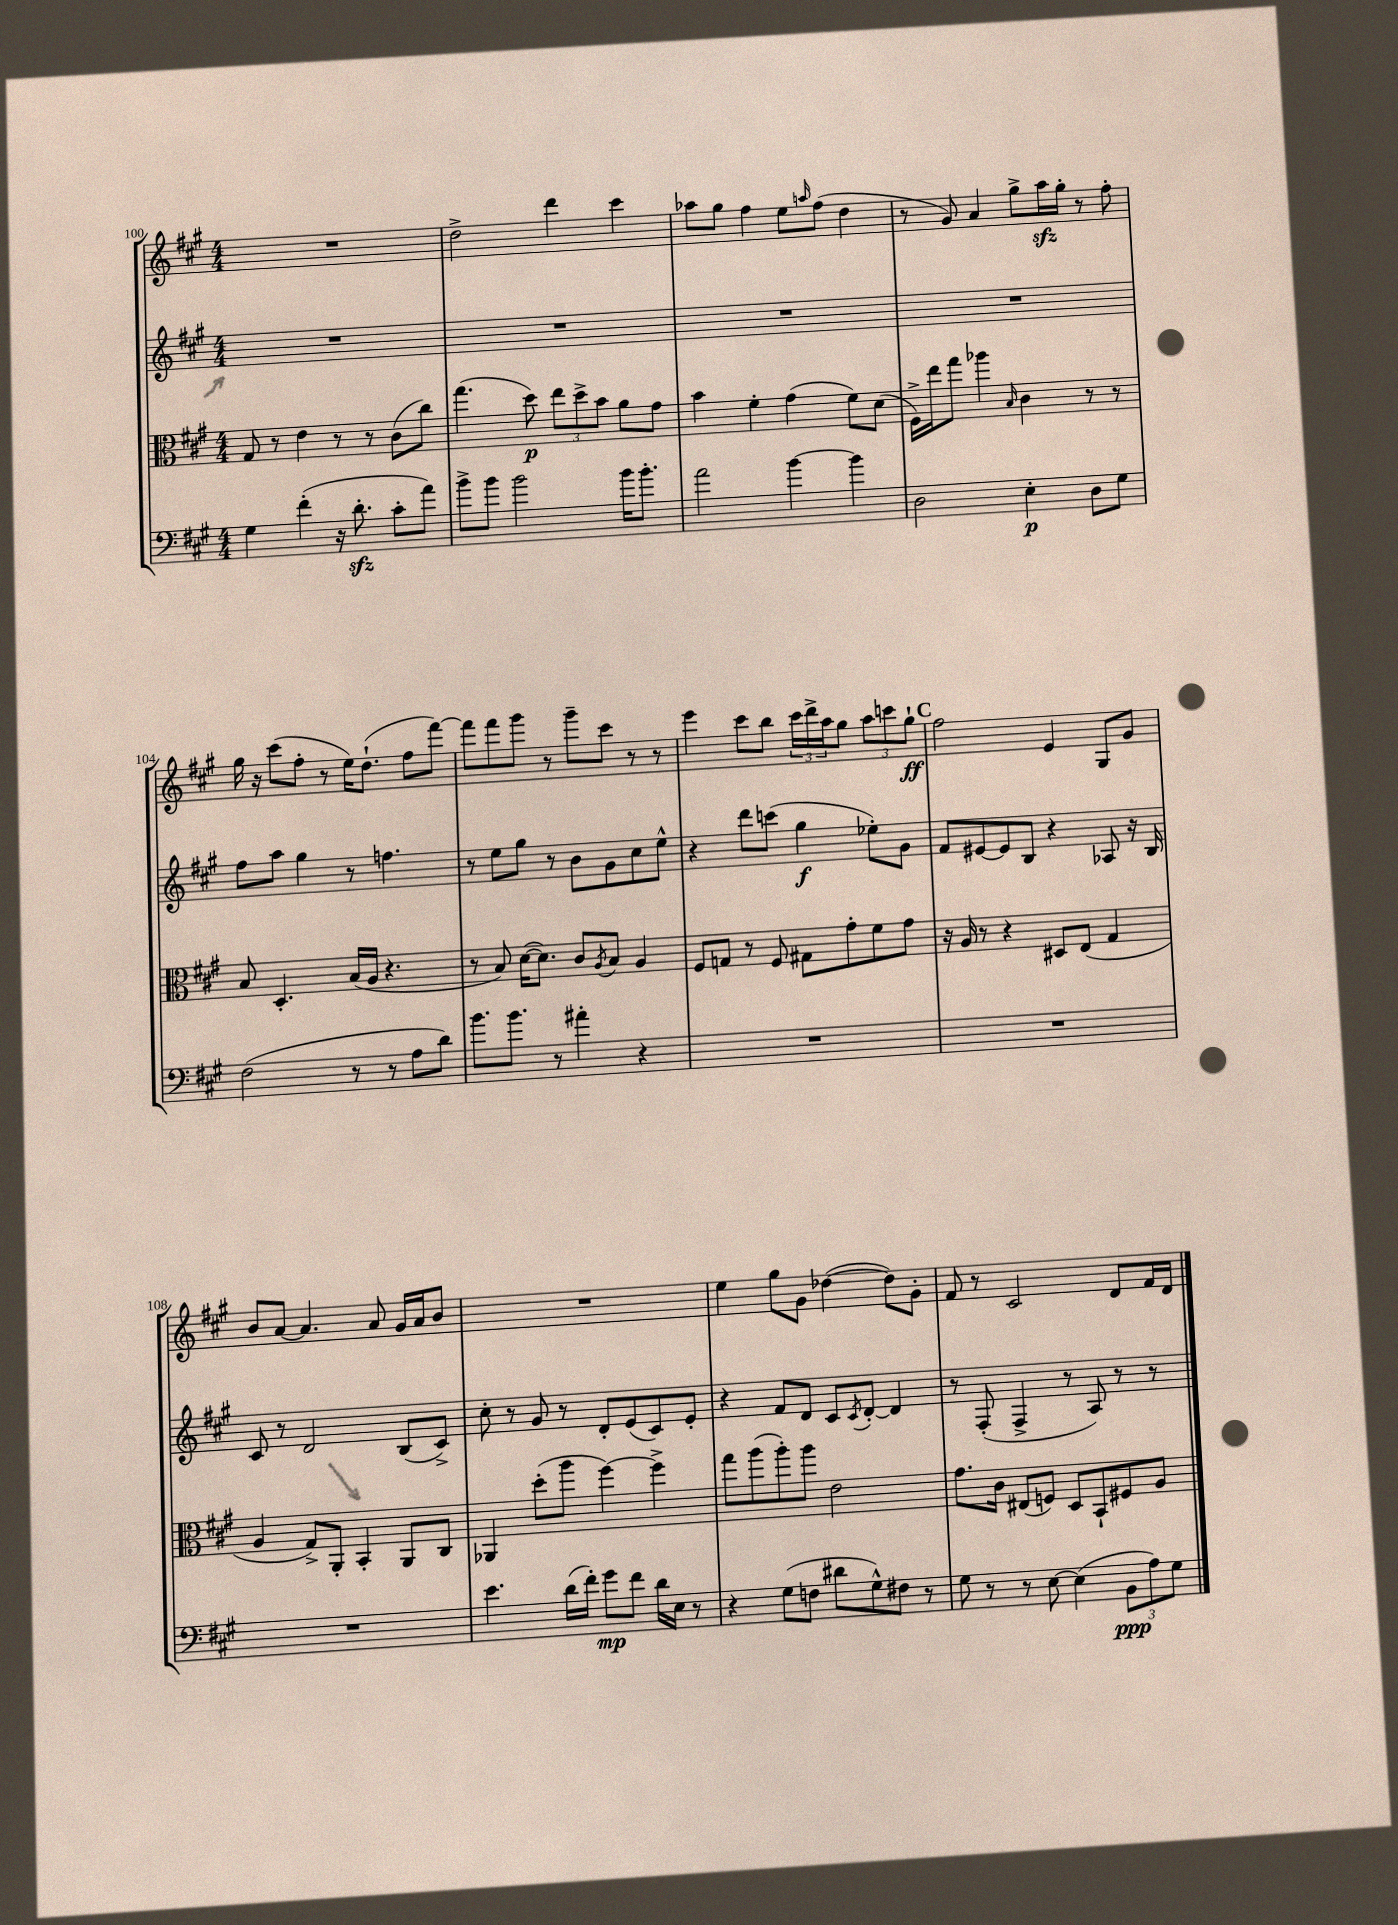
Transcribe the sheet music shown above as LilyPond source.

<<
\new StaffGroup <<
\new Staff = "s0" {
    \clef treble \key a \major \numericTimeSignature \time 4/4
    R1 |
    d''2-> d'''4 cis'''4 |
    aes''8 gis''8 fis''4 e''8 \grace { a''16 } fis''8( d''4 |
    r8 gis'8) a'4 gis''8-> a''16\sfz gis''16-. r8 fis''8-. |
    gis''16 r16 cis'''8( fis''8-. r8 e''16) d''8.-!( fis''8 fis'''8~) |
    fis'''8 fis'''8 gis'''8 r8 gis'''8-- cis'''8 r8 r8 |
    e'''4 cis'''8 b''8 \tuplet 3/2 { cis'''16 d'''16-> a''16 } gis''8 \tuplet 3/2 { a''8 c'''8 gis''8-!\ff } |
    \mark \markup { \bold "C" } fis''2 e'4 gis8 gis'8 |
    b'8 a'8~ a'4. a'8 gis'16 a'16 b'8 |
    R1 |
    e''4 gis''8 gis'8 des''4~( des''8) gis'8-. |
    fis'8 r8 cis'2 d'8 fis'16 d'16 \bar "|." |
}
\new Staff = "s1" {
    \clef treble \key a \major \numericTimeSignature \time 4/4
    R1 |
    R1 |
    R1 |
    R1 |
    fis''8 a''8 gis''4 r8 f''4. |
    r8 e''8 gis''8 r8 b'8 gis'8 cis''8 e''8-^ |
    r4 d'''8 c'''8( gis''4\f ees''8-.) gis'8 |
    \mark \markup { \bold "C" } fis'8 eis'8~ eis'8 b8 r4 aes8 r16 b16 |
    cis'8 r8 d'2 b8( cis'8->) |
    cis''8-. r8 gis'8 r8 d'8-. e'8( cis'8) e'8-. |
    r4 fis'8 d'8 cis'8 \acciaccatura { cis'8 } d'8~-. d'4 |
    r8 fis8-.( fis4-> r8 a8) r8 r8 \bar "|." |
}
\new Staff = "s2" {
    \clef alto \key a \major \numericTimeSignature \time 4/4
    gis8 r8 e'4 r8 r8 cis'8( cis''8) |
    gis''4.( d''8\p) \tuplet 3/2 { e''8 d''8-> b'8 } a'8 gis'8 |
    b'4 fis'4-. gis'4( fis'8) d'8( |
    fis16->) e''16 gis''8 aes''4 \grace { b16 } cis'4 r8 r8 |
    b8 d4.-. b16( a16 r4. |
    r8 b8) d'16~( d'8.) cis'8 \acciaccatura { a8 } b8 a4 |
    fis8 g8 r8 fis8 gis8 gis'8-. fis'8 gis'8 |
    \mark \markup { \bold "C" } r16 a16 r8 r4 dis8 e8( gis4 |
    a4 gis8->) a,8-. b,4-. a,8 cis8 |
    aes,4 d''8-.( a''8 fis''4~) fis''4-> |
    gis''8 a''8( a''8-.) a''8 e'2 |
    gis'8. cis'16 eis8( f8) d8 b,8-! fis8 a8 \bar "|." |
}
\new Staff = "s3" {
    \clef bass \key a \major \numericTimeSignature \time 4/4
    gis4 fis'4-.( r16 d'8.-.\sfz cis'8-. a'8) |
    b'8-> b'8 b'2 b'16 b'8.-. |
    a'2 b'4~ b'4 |
    d2 e4-.\p d8 gis8 |
    fis2( r8 r8 a8 d'8) |
    b'8. b'8. r8 ais'4-. r4 |
    R1 |
    \mark \markup { \bold "C" } R1 |
    R1 |
    e'4. d'16( fis'16-.) gis'8\mp fis'8 d'16 e16 r8 |
    r4 gis8( f8 dis'8 gis8-^) fis8 r8 |
    gis8 r8 r8 e8~ e4( \tuplet 3/2 { b,8\ppp a8) gis8 } \bar "|." |
}
>>
>>
\layout { \context { \Score currentBarNumber = #100 } }
